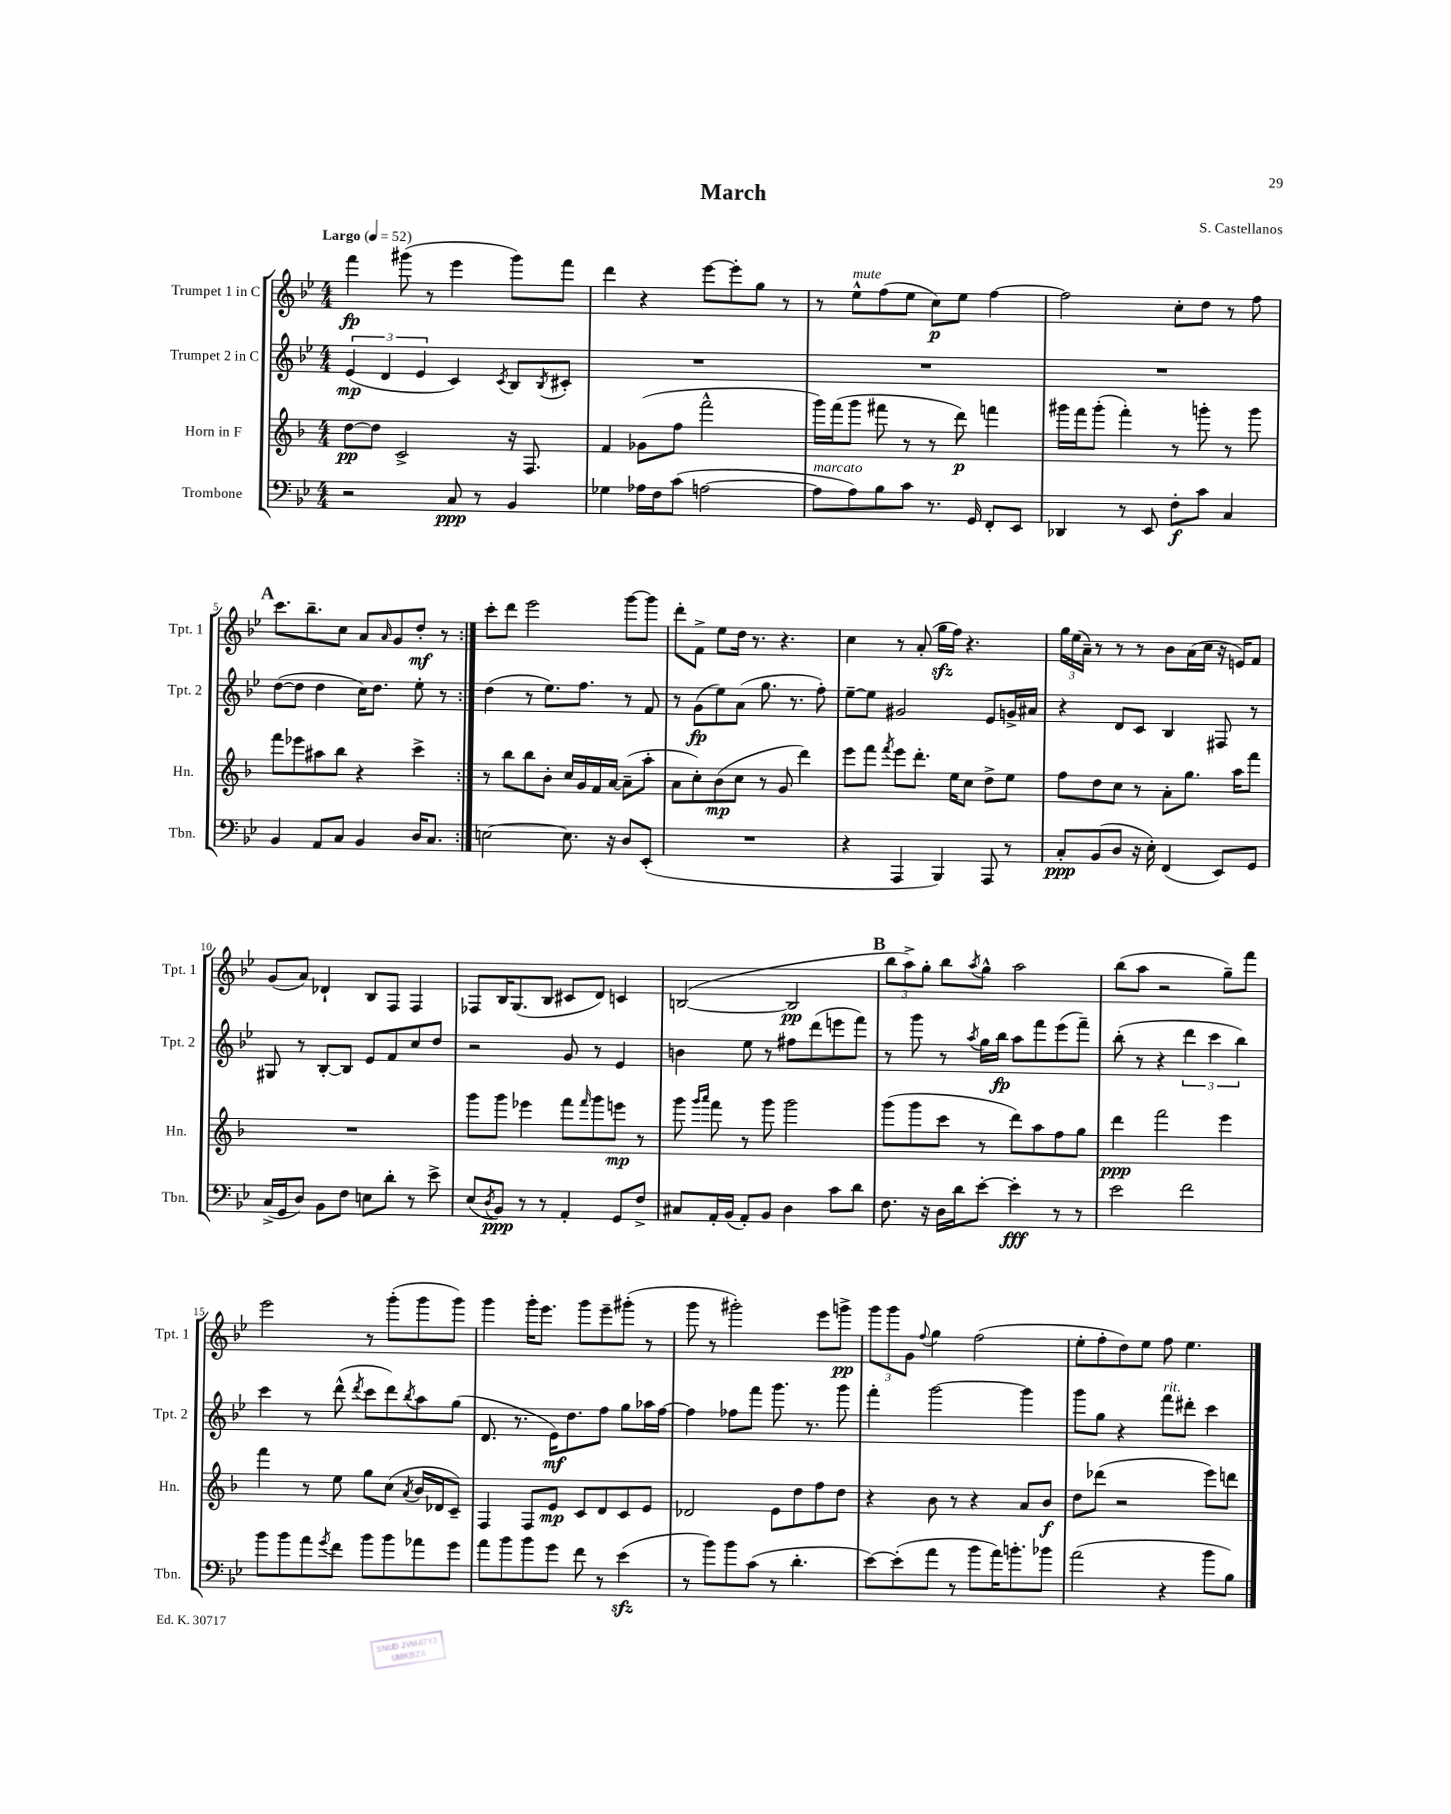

**kern	**dynam	**kern	**dynam	**kern	**dynam	**kern	**dynam
*part4	*part4	*part3	*part3	*part2	*part2	*part1	*part1
*staff4	*staff4	*staff3	*staff3	*staff2	*staff2	*staff1	*staff1
*I"Trombone	*	*I"Horn in F	*	*I"Trumpet 2 in C	*	*I"Trumpet 1 in C	*
*I'Tbn.	*	*I'Hn.	*	*I'Tpt. 2	*	*I'Tpt. 1	*
*clefF4	*	*clefG2	*	*clefG2	*	*clefG2	*
*k[b-e-]	*	*k[b-]	*	*k[b-e-]	*	*k[b-e-]	*
*M4/4	*	*M4/4	*	*M4/4	*	*M4/4	*
*MM52	*	*MM52	*	*MM52	*	*MM52	*
=1	=1	=1	=1	=1	=1	=1	=1
!	!	!	!	!	!	!LO:TX:a:B:t=Largo	!
2r	.	[8dd\L	pp	(6e-/	mp	4fff\	fp
.	.	8dd\J]	.	.	.	.	.
.	.	.	.	6d/	.	.	.
.	.	2c^/	.	.	.	(8ggg#X\	.
.	.	.	.	6e-/	.	.	.
.	.	.	.	.	.	8r	.
8C/	ppp	.	.	4c/)	.	4eee-\	.
8r	.	.	.	.	.	.	.
.	.	.	.	8qc/	.	.	.
4BB-/	.	16r	.	8B-/L	.	8ggg#\L)	.
.	.	8.F/	.	.	.	.	.
.	.	.	.	8qB-/	.	.	.
.	.	.	.	8c#X'/J	.	8fff\J	.
=2	=2	=2	=2	=2	=2	=2	=2
4G-X\	.	4f/	.	1r	.	4ddd\	.
16A-X\LL	.	(8g-X\L	.	.	.	4r	.
16F\J	.	.	.	.	.	.	.
(8c\J	.	8ff\J	.	.	.	.	.
[2An\	.	2fff^^\	.	.	.	[8eee-\L	.
.	.	.	.	.	.	8eee-'\]	.
.	.	.	.	.	.	8gg\J	.
.	.	.	.	.	.	8r	.
=3	=3	=3	=3	=3	=3	=3	=3
!LO:TX:a:i:t=marcato	!	!	!	!	!	!	!
8A\L]	.	16ggg\LL)	.	1r	.	8r	.
.	.	(16fff\J	.	.	.	.	.
!	!	!	!	!	!	!LO:TX:a:i:t=mute	!
8A\)	.	8ggg\J	.	.	.	8ee-^^\L	.
8B-\	.	8fff#X\	.	.	.	(8ff\	.
8c\J	.	8r	.	.	.	8ee-\J	.
8.r	.	8r	.	.	.	8cc\L)	p
.	.	8ddd\)	p	.	.	8ee-\J	.
16GG/	.	.	.	.	.	.	.
8FF'/L	.	4fffn\	.	.	.	[4ff\	.
8EE-/J	.	.	.	.	.	.	.
=4	=4	=4	=4	=4	=4	=4	=4
4DD-X/	.	16ggg#X\LL	.	1r	.	2ff\]	.
.	.	16fff\J	.	.	.	.	.
.	.	(8ggg#'\J	.	.	.	.	.
8r	.	4fff'\)	.	.	.	.	.
8EE-/	.	.	.	.	.	.	.
8F'\L	f	8r	.	.	.	8cc'\L	.
8c\J	.	8gggn'\	.	.	.	8dd\J	.
4C/	.	8r	.	.	.	8r	.
.	.	8ggg\	.	.	.	8ff\	.
!!LO:LB:g=z
!!LO:REH:place=s1:t=A
=5	=5	=5	=5	=5	=5	=5	=5
4BB-/	.	8fff\L	.	([8dd\L	.	8.ccc\L	.
.	.	8eee-X\	.	8dd\J]	.	.	.
.	.	.	.	.	.	8.bb-~\	.
8AA/L	.	8aa#X\	.	4dd\	.	.	.
8C/J	.	8bb-\J	.	.	.	8cc\J	.
4BB-/	.	4r	.	16cc\KL)	.	8a/L	.
.	.	.	.	8.dd\J	.	.	.
.	.	.	.	.	.	16qqa/	.
.	.	.	.	.	.	8g/	.
16D/KL	.	4ccc^\	.	8ee-'\	.	8dd'/J	mf
8.C/J	.	.	.	.	.	.	.
.	.	.	.	8r	.	8r	.
=6:|!	=6:|!	=6:|!	=6:|!	=6:|!	=6:|!	=6:|!	=6:|!
[2En\	.	8r	.	(4dd\	.	8ccc'\L	.
.	.	8bb-\L	.	.	.	8ddd\J	.
.	.	8bb-\	.	8r	.	2eee-\	.
.	.	8b-'\J	.	8.ee-\L)	.	.	.
8.E\]	.	16cc/LL	.	.	.	.	.
.	.	16g/	.	8.ff\J	.	.	.
.	.	16f/	.	.	.	.	.
16r	.	[16a/JJ	.	.	.	.	.
8D/L	.	(8a~\L]	.	8r	.	[8ggg\L	.
(8EE-'/J	.	8aa'\J	.	8f/	.	8ggg\J]	.
=7	=7	=7	=7	=7	=7	=7	=7
1r	.	8a\L	.	8r	.	8ddd'\L	.
.	.	8cc'\)	.	(8g\L	fp	8f^\J	.
.	.	(8b-\	mp	8ee-\)	.	8ee-\L	.
.	.	8cc\J	.	(8a\J	.	16dd\Jk	.
.	.	.	.	.	.	8.r	.
.	.	8r	.	8.gg\	.	.	.
.	.	8g/	.	.	.	4.r	.
.	.	.	.	8.r	.	.	.
.	.	4ddd\)	.	.	.	.	.
.	.	.	.	8ff'\)	.	.	.
=8	=8	=8	=8	=8	=8	=8	=8
4r	.	8eee\L	.	[8ee-~\L	.	4cc\	.
.	.	8fff\J	.	8ee-\J]	.	.	.
.	.	8qfff/	.	.	.	.	.
4AAA/	.	8eee\L	.	2g#X/	.	8r	.
.	.	8.ddd'\J	.	.	.	(8a'/	.
4BBB-/)	.	.	.	.	.	16ggzz\LL	.
.	.	16ee\KL	.	.	.	16ff\JJ)	.
.	.	8cc\J	.	.	.	4.r	.
8AAA/	.	8dd^\L	.	8e-/L	.	.	.
8r	.	8ee\J	.	16gn^/L	.	.	.
.	.	.	.	16a#X/JJ	.	.	.
=9	=9	=9	=9	=9	=9	=9	=9
8C'/L	ppp	8ff\L	.	4r	.	24gg\LL	.
.	.	.	.	.	.	(24ee-\	.
.	.	.	.	.	.	24a~\JJ)	.
(8BB-/	.	8dd\	.	.	.	8r	.
8D/J	.	8cc\J	.	8d/L	.	8r	.
16r	.	8r	.	8c/J	.	8r	.
16E-'\)	.	.	.	.	.	.	.
(4FF/	.	8a'\L	.	4B-/	.	8b-\L	.
.	.	8.gg\J	.	.	.	(16a\L	.
.	.	.	.	.	.	16cc\JJ	.
8EE-/L)	.	.	.	8F#X/	.	16r	.
.	.	16aa\KL	.	.	.	16en/KL)	.
8GG/J	.	8fff\J	.	8r	.	8f/J	.
!!LO:LB:g=z
=10	=10	=10	=10	=10	=10	=10	=10
(16C^/LL	.	1r	.	8G#X/	.	(8g/L	.
16GG/J	.	.	.	.	.	.	.
8D/J)	.	.	.	8r	.	8a/J)	.
8BB-\L	.	.	.	[8B-'/L	.	4d-X`/	.
8F\J	.	.	.	8B-/J]	.	.	.
8En\L	.	.	.	8e-/L	.	8B-/L	.
8d'\J	.	.	.	8f/	.	8F/J	.
8r	.	.	.	8cc/	.	4F/	.
8e-^\	.	.	.	8dd/J	.	.	.
=11	=11	=11	=11	=11	=11	=11	=11
(8E-/L	.	8ggg\L	.	2r	.	8F-X/L	.
8qD/	.	.	.	.	.	.	.
8BB-/J)	ppp	8ggg\J	.	.	.	16B-/K	.
.	.	.	.	.	.	(8.G/	.
8r	.	4eee-X\	.	.	.	.	.
8r	.	.	.	.	.	8B-/J	.
4AA'/	.	8fff\L	.	8g/	.	8c#X/L	.
.	.	16qqfff/	.	.	.	.	.
.	.	8ggg\	.	8r	.	8d/J)	.
8GG/L	.	8eeen\J	mp	4e-/	.	4cn/	.
8F^/J	.	8r	.	.	.	.	.
=12	=12	=12	=12	=12	=12	=12	=12
8C#X/L	.	8ggg\	.	4bn\	.	([2Bn/	.
.	.	16qqggg/LL	.	.	.	.	.
.	.	16qqaaa/JJ	.	.	.	.	.
16AA'/L	.	8fff\	.	.	.	.	.
(16BB-/JJ	.	.	.	.	.	.	.
8AA'/L)	.	8r	.	8ee-\	.	.	.
8BB-/J	.	8ggg\	.	8r	.	.	.
4D\	.	2ggg\	.	8ff#X\L	.	2B/]	pp
.	.	.	.	(8ddd\	.	.	.
8c\L	.	.	.	8eeen\	.	.	.
8d\J	.	.	.	8fff\J)	.	.	.
!!LO:REH:place=s1:t=B
=13	=13	=13	=13	=13	=13	=13	=13
8.F\	.	(8ggg\L	.	8r	.	12bb-\L	.
.	.	.	.	.	.	12aa^\)	.
.	.	8ggg\	.	8ggg\	.	.	.
.	.	.	.	.	.	12gg'\J	.
16r	.	.	.	.	.	.	.
16D\LL	.	8ccc\J	.	8r	.	8bb-\L	.
16d\J	.	.	.	.	.	.	.
.	.	.	.	8qaa/	.	8qaa/	.
[8e-'\J	.	8r	.	16gg\LL	.	8gg^^\J	.
.	.	.	.	16bb-\JJ	fp	.	.
4e-'\]	fff	8ddd\L)	.	8aa\L	.	2aa\	.
.	.	8aa\	.	8fff\	.	.	.
8r	.	8ff\	.	(8eee-\	.	.	.
8r	.	8gg\J	.	8fff~\J)	.	.	.
=14	=14	=14	=14	=14	=14	=14	=14
2e-\	.	4ddd\	ppp	(8bb-'\	.	(8bb-\L	.
.	.	.	.	8r	.	8aa\J	.
.	.	2fff\	.	4r	.	2r	.
2f\	.	.	.	6ddd\	.	.	.
.	.	.	.	6ccc\	.	.	.
.	.	4eee\	.	.	.	8gg~\L)	.
.	.	.	.	6bb-\)	.	.	.
.	.	.	.	.	.	8fff\J	.
!!LO:LB:g=z
=15	=15	=15	=15	=15	=15	=15	=15
8b-\L	.	4fff\	.	4ccc\	.	2eee-\	.
8b-\	.	.	.	.	.	.	.
8a\	.	8r	.	8r	.	.	.
8qg/	.	.	.	.	.	.	.
8f\J	.	8ee\	.	(8ddd^^\	.	.	.
.	.	.	.	8qddd/	.	.	.
8b-\L	.	8gg\L	.	8ccc\L	.	8r	.
8b-\	.	(8cc\J	.	8ddd\)	.	(8ggg'\L	.
.	.	8qa/	.	8qbb-/	.	.	.
8a-X\	.	16b-/LL	.	8aa\	.	8ggg\	.
.	.	16d-X/J	.	.	.	.	.
8g\J	.	8c~/J)	.	(8gg\J	.	8ggg\J)	.
=16	=16	=16	=16	=16	=16	=16	=16
8a\L	.	4F/	.	8.d/	.	4ggg\	.
8b-\	.	.	.	.	.	.	.
.	.	.	.	8.r	.	.	.
8b-\	.	8F/L	.	.	.	16ggg'\KL	.
.	.	.	.	.	.	8.eee-\J	.
8g\J	.	8e/J	mp	16e-\KL)	mf	.	.
.	.	.	.	8.dd\	.	.	.
8f\	.	8c/L	.	.	.	8ggg\L	.
8r	.	8d/	.	8ff\J	.	8eee-~\	.
(4e-zz\	.	8c/	.	8gg\L	.	(8ggg#X'\J	.
.	.	8e/J	.	16aa-X\L	.	8r	.
.	.	.	.	[16ff\JJ	.	.	.
=17	=17	=17	=17	=17	=17	=17	=17
8r	.	2d-X/	.	4ff\]	.	8ggg\	.
8b-\L)	.	.	.	.	.	8r	.
8b-\	.	.	.	8ff-X\L	.	2ggg#X'\)	.
(8c\J	.	.	.	8fff\J	.	.	.
8r	.	8e\L	.	8.ggg\	.	.	.
4.d'\	.	8dd\	.	.	.	.	.
.	.	.	.	8.r	.	.	.
.	.	8ff\	.	.	.	8eee-\L	.
.	.	8dd\J	.	8ggg\	.	8gggn^\J	pp
=18	=18	=18	=18	=18	=18	=18	=18
[8e-\L)	.	4r	.	4fff'\	.	12ggg\L	.
.	.	.	.	.	.	12ggg\	.
(8e-'\]	.	.	.	.	.	.	.
.	.	.	.	.	.	12g\J	.
.	.	.	.	.	.	8qqff/	.
8a\J	.	8b-\	.	[2ggg\	.	4gg\	.
8r	.	8r	.	.	.	.	.
8b-\L	.	4r	.	.	.	(2ff\	.
16a\K)	.	.	.	.	.	.	.
8.bn'\	.	.	.	.	.	.	.
.	.	8a/L	.	4ggg\]	.	.	.
8b-X\J	.	8b-/J	f	.	.	.	.
=19	=19	=19	=19	=19	=19	=19	=19
(2a\	.	8dd\L	.	8ggg\L	.	8ee-'\L	.
.	.	(8ddd-X\J	.	8gg\J	.	8ff'\	.
.	.	2r	.	4r	.	8dd\)	.
.	.	.	.	.	.	8ee-\J	.
!	!	!	!	!LO:TX:a:i:t=rit.	!	!	!
4r	.	.	.	8fff\L	.	8ff\	.
.	.	.	.	8ddd#X'\J	.	4.ee-\	.
8b-\L	.	8eee\L)	.	4ccc\	.	.	.
8B-\J)	.	8dddn\J	.	.	.	.	.
==	==	==	==	==	==	==	==
*-	*-	*-	*-	*-	*-	*-	*-
